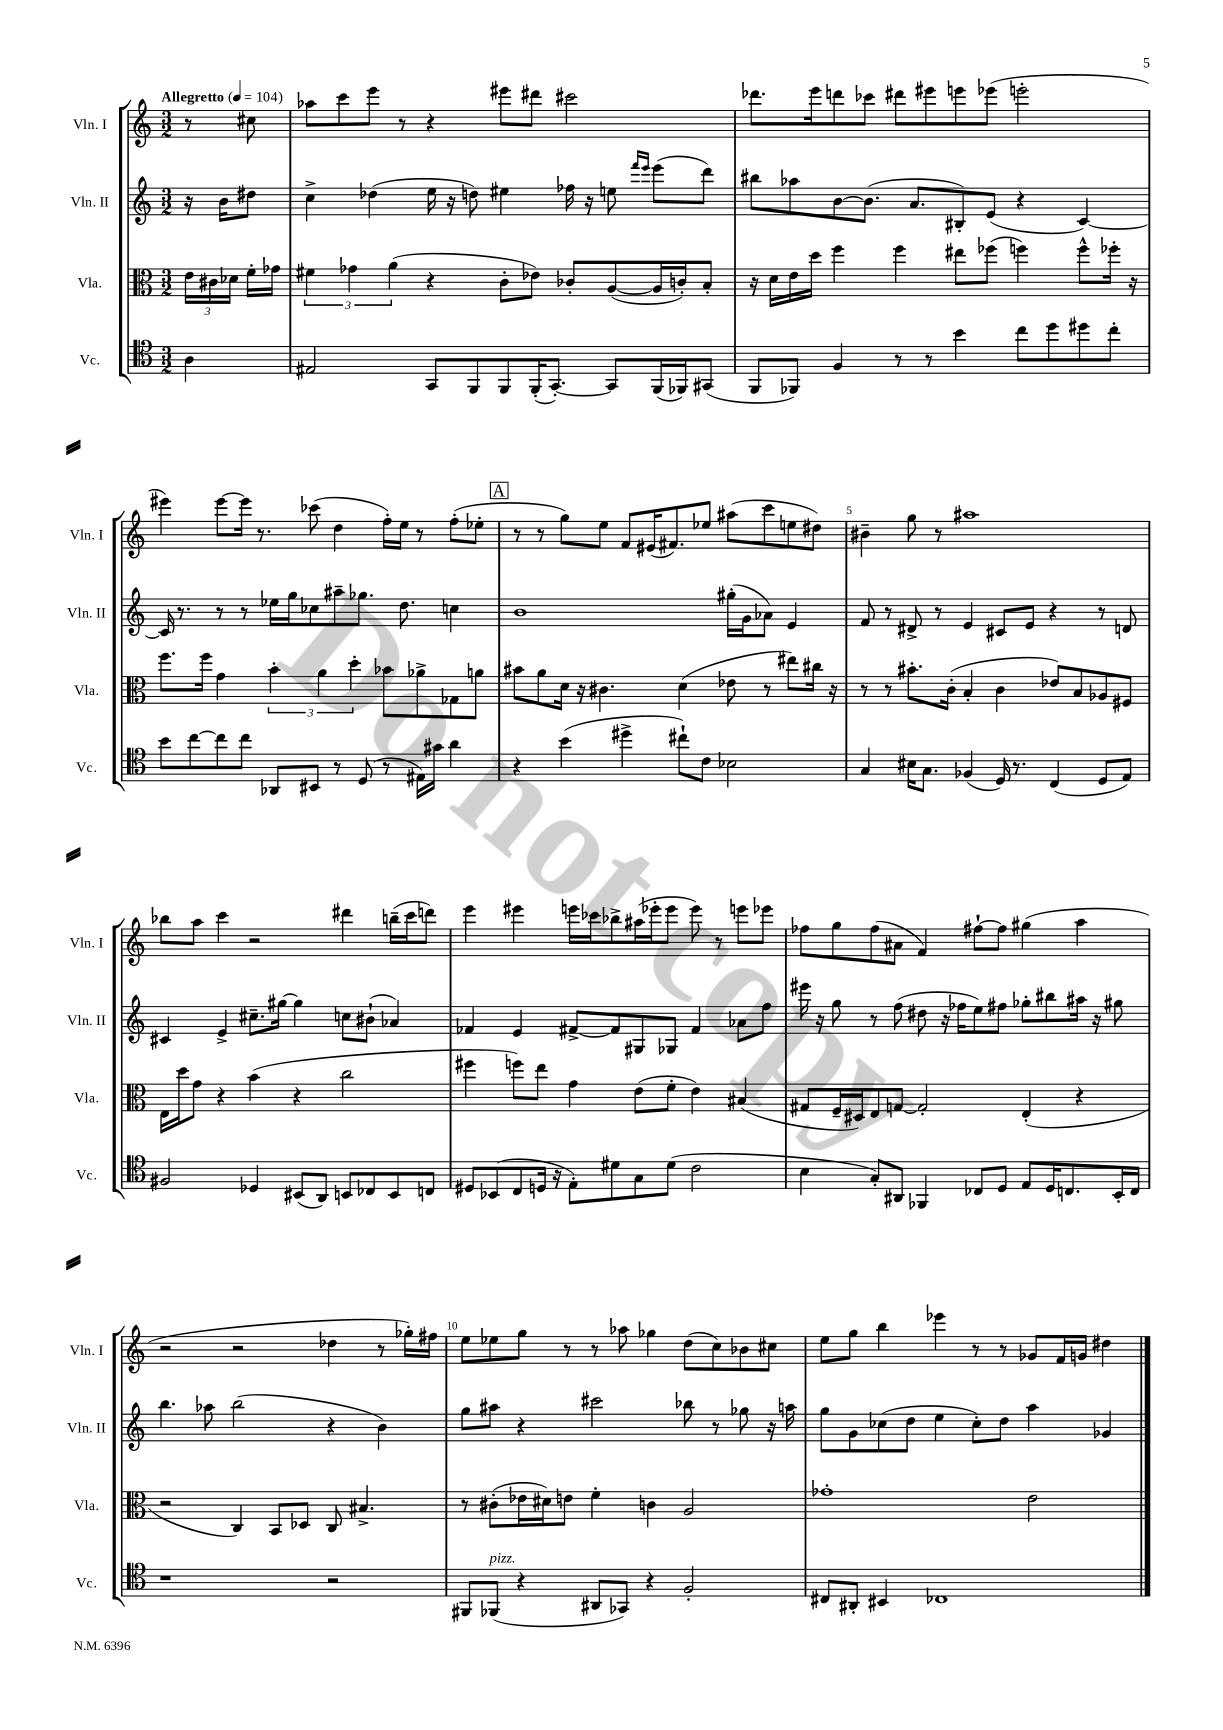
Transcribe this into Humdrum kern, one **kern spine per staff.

**kern	**kern	**kern	**kern
*staff4	*staff3	*staff2	*staff1
*clefC4	*clefC3	*clefG2	*clefG2
*k[]	*k[]	*k[]	*k[]
*M3/2	*M3/2	*M3/2	*M3/2
*MM104	*MM104	*MM104	*MM104
4A	24e	16r	8r
.	24c#	.	.
.	.	16b	.
.	24d-	.	.
.	16f'	8dd#	8cc#
.	16g-	.	.
=	=	=	=
2E#	6f#	4cc^	8aa-
.	.	.	8ccc
.	6g-	.	.
.	.	(4dd-	8eee
.	(6a	.	.
.	.	.	8r
8GG	4r	16ee	4r
.	.	16r	.
8FF	.	8dd)	.
8FF	8c'	4ee#	8eee#
(16FF'	8e-)	.	8ddd#
[8.GG')	.	.	.
.	8c-'	16ff-	2ccc#
.	.	16r	.
8GG]	([8A	8ee	.
.	.	16qqfff	.
.	.	16qqeee	.
(16FF	16A]	(8eee	.
16FF-)	16c')	.	.
(8GG#	8B'	8ddd)	.
=	=	=	=
8FF	16r	8bb#	8.ddd-
.	16d	.	.
8FF-)	16e	8aa-	.
.	16dd	.	16eee
4F	4ff	[8b	8ddd
.	.	(8.b]	8ccc-
8r	4ff	.	8ddd#
.	.	8.a	.
8r	.	.	8eee#
4b	8ee#	8B#')	8eee
.	(8ff-	(8e	(8eee-
8cc	4ff)	4r	2eee'
8dd	.	.	.
8dd#	8ff^^	[4c)	.
8cc'	16ff-'	.	.
.	16r	.	.
=	=	=	=
8b	8.ff	16c]	4eee#)
.	.	8.r	.
[8cc	.	.	.
.	16ff	.	.
8cc]	4g	8r	[8eee#
8cc	.	8r	16eee#]
.	.	.	8.r
8AA-	6b'	16ee-	.
.	.	16gg	.
8BB#	.	8cc-	(8ccc-
.	6a	.	.
8r	.	8aa#~	4dd
.	6dd'	.	.
(8D	.	8.gg-	.
8r	8b-	.	16ff')
.	.	8.dd	16ee
16E#)	8a-^	.	8r
16g#	.	.	.
4a	8G-	4cc	(8ff'
.	8a	.	8ee-'
=	=	=	=
4r	8b#	1b	8r
.	8a	.	8r
(4b	16d	.	8gg)
.	16r	.	.
.	4.c#	.	8ee
4dd#^	.	.	8f
.	.	.	(16e#
.	.	.	8.f#)
8cc#`)	(4d	.	.
8c	.	.	8ee-
2B-	8e-	(16gg#'	(8aa#
.	.	16g	.
.	8r	8a-)	8ccc
.	8ee#)	4e	8ee
.	16cc#	.	8dd#)
.	16r	.	.
=	=	=	=
4G	8r	8f	4b#~
.	8r	8r	.
16B#	8.b#'	8d#^	8gg
8.G	.	.	.
.	.	8r	8r
.	(16c'	.	.
(4F-	4B'	4e	1aa#
16D)	4c	8c#	.
8.r	.	.	.
.	.	8e	.
(4C	8e-)	4r	.
.	8B	.	.
8D	8A-	8r	.
8E)	8F#	8d	.
=	=	=	=
2F#	16E	4c#	8bb-
.	16dd	.	.
.	8g	.	8aa
.	4r	4e^	4ccc
4D-	(4b	8.cc#~	2r
.	.	[16gg#	.
(8BB#	4r	4gg#]	.
8AA)	.	.	.
8BB	2cc	8cc	4ddd#
8C-	.	(8b#`	.
8BB	.	4a-)	(16bb~
.	.	.	16ccc
8C	.	.	8ddd)
=	=	=	=
8D#	4ff#	4f-	4eee
(8BB-	.	.	.
8C	8ff)	4e	4eee#
16D	8ee	.	.
16r	.	.	.
8E')	4g	[8f#^	16eee
.	.	.	16ccc-
8d#	.	8f#]	8bb-^
8G	(8e	8G#	(16aa#
.	.	.	16eee-'
(8d#	8f'	8G-	8eee-
2c	4e)	4f#	8eee-)
.	.	.	8r
.	(4B#	8a-	8eee
.	.	8ff	8eee-
=	=	=	=
4B	8G#	16eee#	8ff-
.	.	16r	.
.	16F~	8gg	8gg
.	16D#)	.	.
8G')	8E	8r	(8ff-
8AA#	[8G	(8ff	8a#
4FF-	2G']	8dd#	4f)
.	.	16r	.
.	.	16ff-	.
8C-	.	8ee)	[8ff#`
8D	.	8ff#	8ff#]
8E	(4E'	8gg-'	(4gg#
16D	.	8bb#	.
8.C	.	.	.
.	4r	16aa#	4aa
.	.	16r	.
16BB'	.	8gg#	.
16C	.	.	.
=	=	=	=
1r	2r	4.bb	2r
.	.	8aa-	.
.	4C)	(2bb	2r
.	8BB	.	.
.	8D-	.	.
2r	8C	4r	4dd-
.	4.B#^	.	.
.	.	4b)	8r
.	.	.	16gg-')
.	.	.	16ff#
=	=	=	=
8FF#	8r	8gg	8ee
(8FF-	(8c#'	8aa#	8ee-
4r	16e-	4r	8gg
.	16d#)	.	.
.	8e	.	8r
8AA#	4f'	2ccc#	8r
8GG-)	.	.	8aa-
4r	4c	.	4gg-
2F'	2A	8bb-	(8dd
.	.	8r	8cc)
.	.	8gg-	8b-
.	.	16r	8cc#
.	.	16aa	.
=	=	=	=
8C#	1g-'	8gg	8ee
8AA#'	.	8g	8gg
4BB#	.	(8cc-	4bb
.	.	8dd	.
1C-	.	4ee	4eee-
.	.	8cc-')	8r
.	.	8dd	8r
.	2e	4aa	8g-
.	.	.	16f
.	.	.	16g
.	.	4g-	4dd#
==	==	==	==
*-	*-	*-	*-
